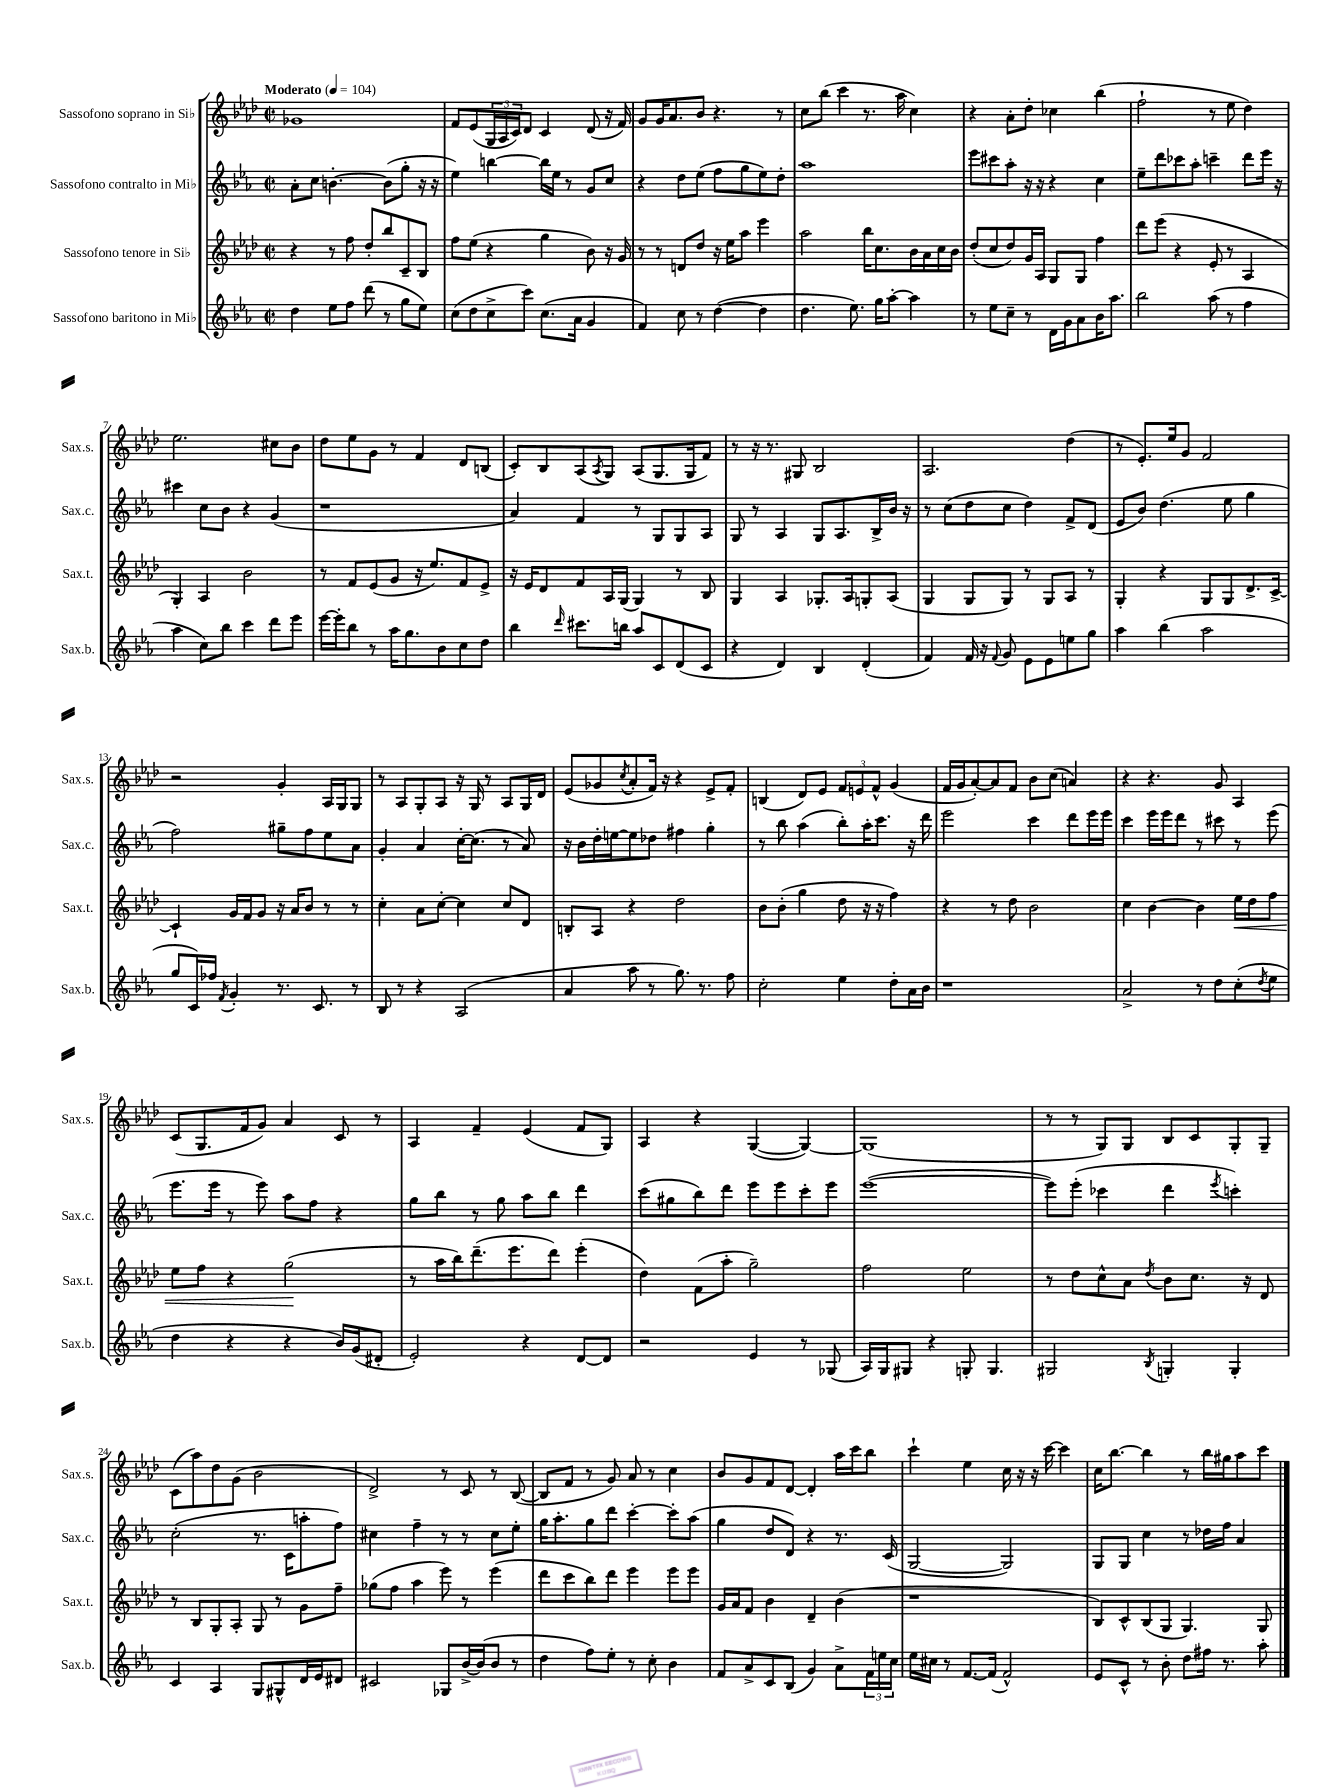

**kern	**kern	**dynam	**kern	**kern
*part4	*part3	*part3	*part2	*part1
*staff4	*staff3	*staff3	*staff2	*staff1
*I"Sassofono baritono in Mi♭	*I"Sassofono tenore in Si♭	*	*I"Sassofono contralto in Mi♭	*I"Sassofono soprano in Si♭
*I'Sax.b.	*I'Sax.t.	*	*I'Sax.c.	*I'Sax.s.
*clefG2	*clefG2	*	*clefG2	*clefG2
*k[b-e-a-]	*k[b-e-a-d-]	*	*k[b-e-a-]	*k[b-e-a-d-]
*M2/2	*M2/2	*	*M2/2	*M2/2
*met(c|)	*met(c|)	*	*met(c|)	*met(c|)
*MM104	*MM104	*	*MM104	*MM104
=1	=1	=1	=1	=1
!	!	!	!	!LO:TX:a:B:t=Moderato
4dd\	4r	.	8a-'\L	1g-X
.	.	.	8cc\J	.
8ee-\L	8r	.	[4.bn'\	.
8ff\J	8ff\	.	.	.
(8ddd\	8dd-'/L	.	.	.
8r	8bb-/	.	(8b\L]	.
8gg\L	8c~/	.	8gg'\J	.
8ee-\J)	8B-/J	.	16r	.
.	.	.	16r	.
=2	=2	=2	=2	=2
(8cc\L	8ff\L	.	4ee-\)	8f/L
8dd\	(8ee-\J	.	.	(8e-/
8cc^\	4r	.	[4bbn\	24G/L
.	.	.	.	24A-/
.	.	.	.	24c/J)
8ccc\J)	.	.	.	8d-/J
(8.cc\L	4gg\	.	16bb\LL]	4c/
.	.	.	16ee-\JJ	.
.	.	.	8r	.
16a-\Jk	.	.	.	.
4g/	8b-\)	.	8g/L	(8d-/
.	16r	.	8cc/J	16r
.	16g/	.	.	16f/)
=3	=3	=3	=3	=3
4f/)	8r	.	4r	8g/L
.	8r	.	.	16g/K
.	.	.	.	8.a-/
8cc\	8dn/L	.	8dd\L	.
8r	8dd-/J	.	(8ee-\J	8b-/J
([4dd\	16r	.	8ff\L	4.r
.	16ee-\KL	.	.	.
.	8aa-\J	.	8gg\	.
4dd\]	4eee-\	.	8ee-\)	.
.	.	.	8dd'\J	8r
=4	=4	=4	=4	=4
4.dd\	2aa-\	.	1aa-	8cc\L
.	.	.	.	(8bb-\J
.	.	.	.	4ccc\
8.ee-\)	.	.	.	.
.	16bb-\KL	.	.	8.r
16gg\KL	8.cc\	.	.	.
[8aa-'\J	.	.	.	.
.	.	.	.	16aa-\
4aa-\]	16b-\L	.	.	4cc\)
.	16a-\	.	.	.
.	16cc\	.	.	.
.	16b-\JJ	.	.	.
=5	=5	=5	=5	=5
8r	(8dd-'/L	.	8eee-\L	4r
8ee-\L	8cc/	.	8ccc#X\	.
8cc~\J	8dd-/)	.	8aa-'\J	8a-'\L
8r	16g/L	.	16r	8dd-'\J
.	16A-/JJ	.	16r	.
16d\LL	8G/L	.	4r	4cc-X\
16g\J	.	.	.	.
8a-\	8G/J	.	.	.
16b-\K	4ff\	.	4cc\	(4bb-\
8.aa-\J	.	.	.	.
=6	=6	=6	=6	=6
2bb-\	8ddd-\L	.	8ee-~\L	2ff`\
.	(8eee-\J	.	8ddd\	.
.	4r	.	8ccc-X\	.
.	.	.	8aa-'\J	.
(8aa-\	8e-'/	.	4cccn~\	8r
8r	8r	.	.	8ee-\
4ff\	4A-/	.	8ddd\L	4dd-\)
.	.	.	16eee-\Jk	.
.	.	.	16r	.
!!LO:LB:g=z
=7	=7	=7	=7	=7
4aa-\	4G'/)	.	4ccc#X\	2.ee-\
8cc\L)	4A-/	.	8cc\L	.
8bb-\J	.	.	8b-\J	.
4ccc\	2b-\	.	4r	.
8ddd\L	.	.	(4g/	8cc#X\L
8eee-\J	.	.	.	8b-\J
=8	=8	=8	=8	=8
[16eee-\LL	8r	.	1r	8dd-\L
16eee-'\J]	.	.	.	.
8bb-\J	8f/L	.	.	8ee-\
8r	(8e-/	.	.	8g\J
16aa-\KL	8g/J	.	.	8r
8.gg\	.	.	.	.
.	16r	.	.	4f/
.	8.ee-/L)	.	.	.
8b-\	.	.	.	.
8cc\	8f/	.	.	8d-/L
8dd\J	8e-^/J	.	.	(8Bn/J
=9	=9	=9	=9	=9
4bb-\	16r	.	4a-/)	8c'/L)
.	16e-/KL	.	.	.
.	8d-/	.	.	8B-/
16qqddd/	.	.	.	.
8.ccc#X\L	8f/	.	4f/	(8A-/
.	.	.	.	8qA-/
.	16A-/L	.	.	8G/J)
16bbn\Jk	(16G/JJ	.	.	.
8aa-/L	4G/)	.	8r	(8A-/L
8c/	.	.	8G/L	8.G/
(8d/	8r	.	8G/	.
.	.	.	.	16G/k
8c/J	8B-/	.	8A-/J	8f/J)
=10	=10	=10	=10	=10
4r	4G/	.	8G/	8r
.	.	.	8r	16r
.	.	.	.	8.r
4d/)	4A-/	.	4A-/	.
.	.	.	.	8G#X/
4B-/	8.G-X'/L	.	8G/L	2B-/
.	.	.	8.A-/	.
.	16A-/k	.	.	.
(4d'/	8Gn'/	.	.	.
.	.	.	16B-^/L	.
.	(8A-/J	.	16b-/JJ	.
.	.	.	16r	.
=11	=11	=11	=11	=11
4f/)	4G/	.	8r	2.A-/
.	.	.	(8cc\L	.
16f/	8G/L	.	8dd\	.
16r	.	.	.	.
8qqf/	.	.	.	.
8g/	8G/J)	.	8cc\J	.
8e-\L	8r	.	4dd\)	.
8e-\	8G/L	.	.	.
8een\	8A-/J	.	8f^/L	(4dd-\
8gg\J	8r	.	(8d/J	.
=12	=12	=12	=12	=12
4aa-\	4G'/	.	8e-/L	8r
.	.	.	8b-/J)	8.e-'/L)
(4bb-\	4r	.	(4.dd\	.
.	.	.	.	16ee-/k
.	.	.	.	8g/J
2aa-\	8G/L	.	.	2f/
.	8G/	.	8ee-\	.
.	8.d-^/	.	4gg\	.
.	[16c^/Jk	.	.	.
!!LO:LB:g=z
=13	=13	=13	=13	=13
8gg/L	4c`/]	.	2ff\)	2r
16c/L)	.	.	.	.
16ff-X/JJ	.	.	.	.
8qf/	.	.	.	.
4g'/	16g/LL	.	.	.
.	16f/J	.	.	.
.	8g/J	.	.	.
8.r	16r	.	8gg#X~\L	4g'/
.	16a-/KL	.	.	.
.	8b-/J	.	8ff\	.
8.c/	.	.	.	.
.	8r	.	8ee-\	16A-/LL
.	.	.	.	16G/J
8r	8r	.	8a-\J	8G/J
=14	=14	=14	=14	=14
8B-/	4cc'\	.	4g'/	8r
8r	.	.	.	8A-/L
4r	8a-\L	.	4a-/	8G'/
.	[8cc'\J	.	.	8A-/J
(2A-/	4cc\]	.	[16cc'\KL	16r
.	.	.	(8.cc\J]	16G/
.	.	.	.	8r
.	8cc/L	.	8r	8A-/L
.	8d-/J	.	8a-/)	16G/L
.	.	.	.	16d-/JJ
=15	=15	=15	=15	=15
4a-/	8Bn'/L	.	16r	(8e-/L
.	.	.	16b-\LL	.
.	8A-/J	.	16dd'\	8g-X/
.	.	.	[16een\J	.
.	.	.	.	8qcc/
8aa-\	4r	.	8ee\]	8a-'/
8r	.	.	8dd-X\J	16f/Jk)
.	.	.	.	16r
8.gg\)	2dd-\	.	4ff#X\	4r
8.r	.	.	.	.
.	.	.	4gg'\	8e-^/L
8ff\	.	.	.	8f'/J
=16	=16	=16	=16	=16
2cc'\	8b-\L	.	8r	(4Bn/
.	(8b-'\J	.	8bb-\	.
.	4gg\	.	(4aa-\	8d-/L)
.	.	.	.	8e-/J
4ee-\	8dd-\	.	8bb-'\L)	12f/L
.	.	.	.	12en/
.	16r	.	16aa-'\K	.
.	.	.	.	12f^^/J
.	16r	.	8.ccc\J	.
8dd'\L	4ff\)	.	.	(4g/
16a-\L	.	.	16r	.
16b-\JJ	.	.	16ddd\	.
=17	=17	=17	=17	=17
1r	4r	.	2eee-\	16f/LL
.	.	.	.	16g/J
.	.	.	.	[8a-'/)
.	8r	.	.	8a-/]
.	8dd-\	.	.	8f/J
.	2b-\	.	4ccc\	8b-\L
.	.	.	.	(8cc\J
.	.	.	8ddd\L	4an/)
.	.	.	16eee-\L	.
.	.	.	16eee-\JJ	.
=18	=18	=18	=18	=18
2a-^/	4cc\	.	4ccc\	4r
.	[4b-\	.	16eee-\LL	4.r
.	.	.	16eee-\J	.
.	.	.	8ddd\J	.
8r	4b-\]	.	8r	.
8dd\L	.	.	8ccc#X\	8g/
!	!	!LO:HP:b	!	!
(8cc'\	16ee-\LL	<	8r	4A-/
.	16dd-\J	.	.	.
8qdd/	.	.	.	.
8ee-\J	8ff\J	.	(8eee-\	.
!!LO:LB:g=z
=19	=19	=19	=19	=19
4dd\	8ee-\L	.	8.eee-\L	(8c/L
.	8ff\J	.	.	8.G/
.	.	.	16eee-\Jk	.
4r	4r	.	8r	.
.	.	.	.	16f/k
.	.	.	8eee-\)	8g/J)
4r	(2gg\	.	8aa-\L	4a-/
.	.	.	8ff\J	.
16b-/LL)	.	.	4r	8c/
(16g/J	.	.	.	.
8d#X'/J	.	.	.	8r
.	.	[	.	.
=20	=20	=20	=20	=20
2e-'/)	8r	.	8gg\L	4A-/
.	16aa-\LL	.	8bb-\J	.
.	16bb-\J)	.	.	.
.	(8.ddd-~\	.	8r	4f~/
.	.	.	8gg\	.
.	8.eee-\	.	.	.
4r	.	.	8aa-\L	(4e-/
.	8ddd-\J)	.	8bb-\J	.
[8d/L	(4eee-'\	.	4ddd\	8f/L
8d/J]	.	.	.	8G/J)
=21	=21	=21	=21	=21
2r	4dd-\)	.	(8ccc\L	4A-/
.	.	.	8gg#X\	.
.	(8f\L	.	8bb-\)	4r
.	8aa-'\J	.	8ddd\J	.
4e-/	2gg~\)	.	8eee-\L	([4G/
.	.	.	8eee-\	.
8r	.	.	8ccc'\	4G/_)
(8G-X/	.	.	8eee-\J	.
=22	=22	=22	=22	=22
16A-/LL)	2ff\	.	([1eee-	(1G]
16G/J	.	.	.	.
8G#X/J	.	.	.	.
4r	.	.	.	.
8Gn'/	2ee-\	.	.	.
4.G/	.	.	.	.
=23	=23	=23	=23	=23
2G#X/	8r	.	8eee-\L])	8r
.	8dd-\L	.	(8eee-'\J	8r
.	8cc^^\	.	4ccc-X\	8G/L)
.	8a-\J	.	.	8G/J
8qB-/	8qdd-/	.	.	.
4Gn'/	8b-\L	.	4ddd\	8B-/L
.	8.cc\J	.	.	8c/
.	.	.	8qeee-/	.
4G'/	.	.	4cccn'\)	8G'/
.	16r	.	.	.
.	8d-/	.	.	8G~/J
!!LO:LB:g=z
=24	=24	=24	=24	=24
4c/	8r	.	(2cc'\	(8c\L
.	8B-/L	.	.	8aa-\)
4A-/	8G'/	.	.	8dd-\
.	8A-'/J	.	.	(8g\J
8G/L	8G/	.	8.r	2b-\
8G#X^^/	8r	.	.	.
.	.	.	16c\KL	.
16d/L	8g\L	.	8aan'\	.
16e-/J	.	.	.	.
8d#X/J	8ff~\J	.	8ff\J)	.
=25	=25	=25	=25	=25
2c#X/	(8gg-X\L	.	4cc#X\	2d-^/)
.	8ff\J	.	.	.
.	4aa-\	.	4ff~\	.
8G-X/L	8eee-\)	.	8r	8r
[16b-^/L	8r	.	8r	8c/
(16b-/J]	.	.	.	.
8b-/J	(4eee-\	.	8cc#\L	8r
8r	.	.	8ee-'\J	([8B-/
=26	=26	=26	=26	=26
4dd\	8ddd-\L	.	16gg\KL	8B-/L]
.	.	.	8.aa-'\	.
.	8ccc\	.	.	8f/J
8ff\L)	8bb-\)	.	8gg\	8r
8ee-'\J	8ddd-\J	.	8ddd\J	8g/)
8r	4eee-\	.	[4ccc'\	8a-/
8cc'\	.	.	.	8r
4b-\	8eee-\L	.	8ccc'\L]	4cc\
.	8eee-\J	.	(8aa-\J	.
=27	=27	=27	=27	=27
8f/L	16g/LL	.	4gg\	8b-/L
.	16a-/J	.	.	.
8a-^/	8f/J	.	.	8g/
8c/	4b-\	.	8dd/L	8f/
(8B-/J	.	.	8d/J)	[8d-/J
4g/)	4d-~/	.	4r	4d-'/]
8a-^\L	(4b-\	.	8.r	16aa-\LL
.	.	.	.	16ccc\J
24f\L	.	.	.	8bb-\J
24een\	.	.	.	.
.	.	.	(16c/	.
24cc\JJ	.	.	.	.
=28	=28	=28	=28	=28
16ee-\LL	1r	.	[2G/	4ccc`\
16cc#X\JJ	.	.	.	.
8r	.	.	.	.
[8.f/L	.	.	.	4ee-\
(16f/Jk]	.	.	.	.
2f^^/)	.	.	2G/])	16cc\
.	.	.	.	16r
.	.	.	.	16r
.	.	.	.	[16ccc\
.	.	.	.	4ccc\]
=29	=29	=29	=29	=29
8e-/L	8B-/L)	.	8G/L	16cc\KL
.	.	.	.	[8.bb-\J
8c^^/J	8c^^/	.	8G/J	.
8r	(8B-/	.	4cc\	4bb-\]
8b-'\	8G/J	.	.	.
8dd\L	4.G/)	.	8r	8r
16ff#X\Jk	.	.	16dd-X\LL	16bb-\LL
8.r	.	.	16ff\JJ	16gg#X\J
.	.	.	4a-/	8aa-\
8aa-'\	8G/	.	.	8ccc\J
==	==	==	==	==
*-	*-	*-	*-	*-
